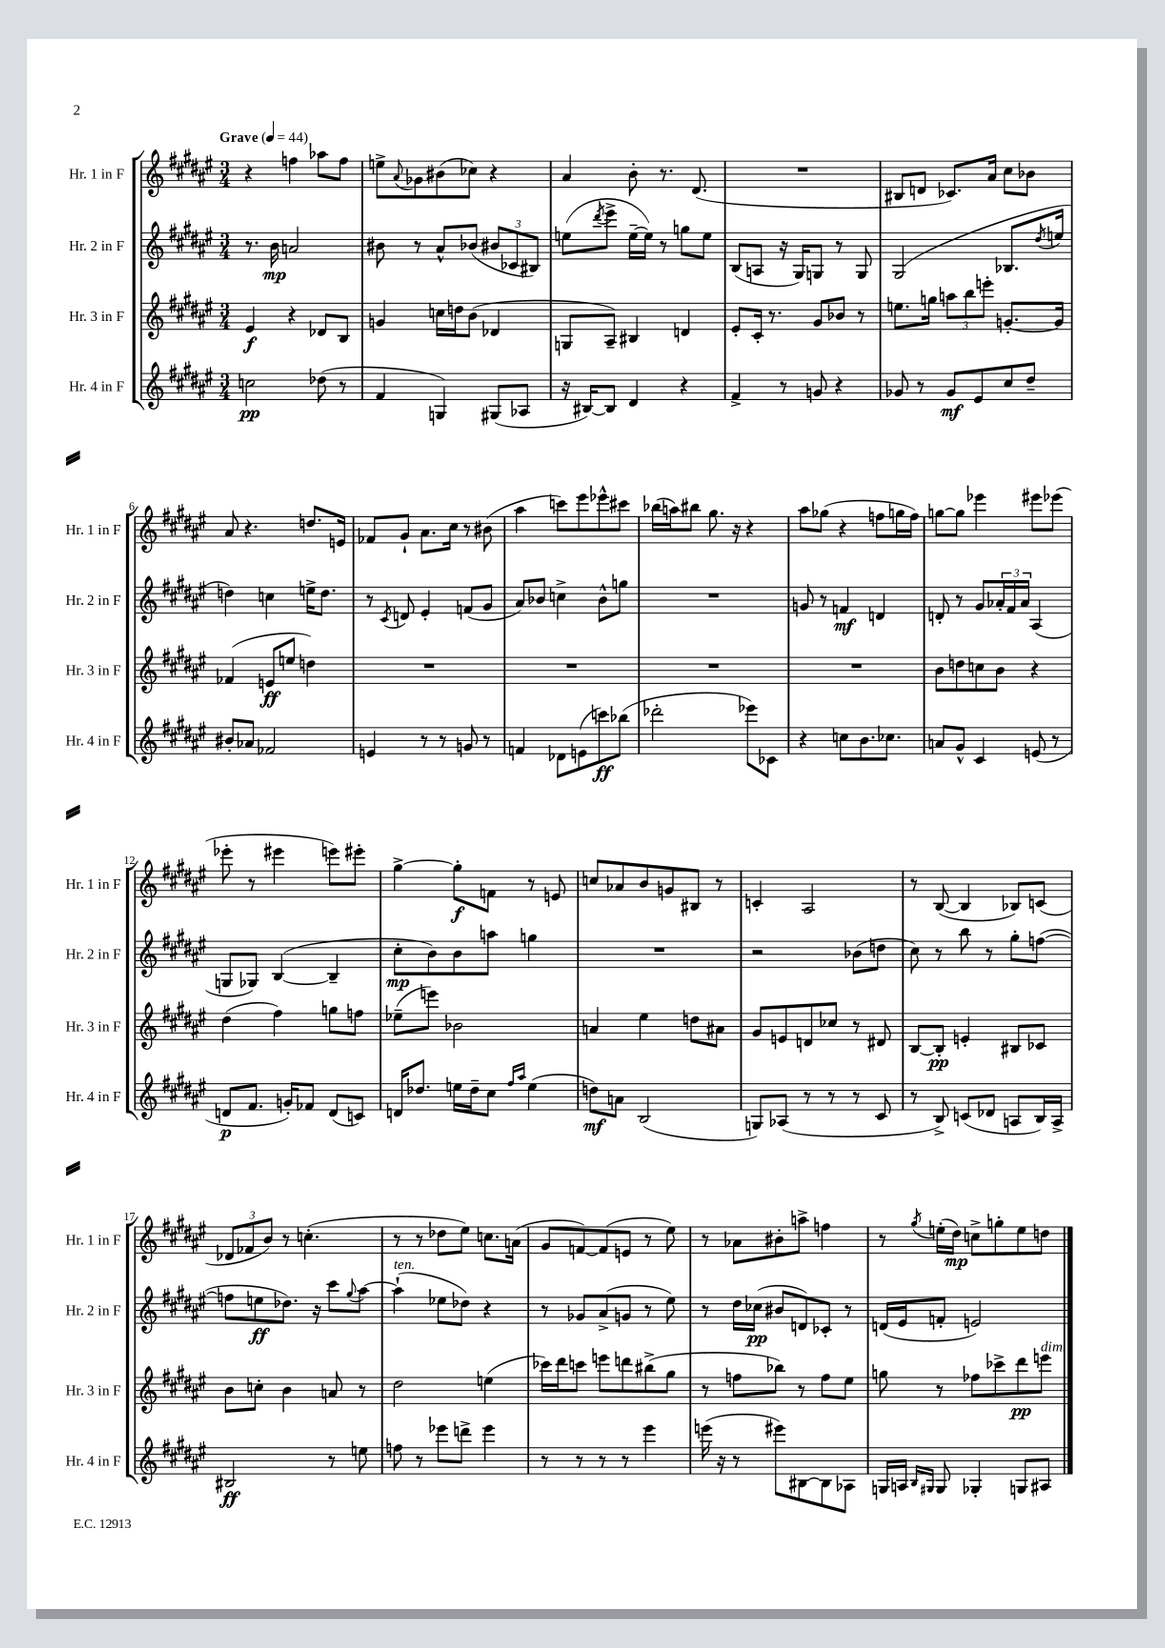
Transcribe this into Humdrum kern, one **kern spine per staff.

**kern	**kern	**kern	**kern
*staff4	*staff3	*staff2	*staff1
*clefG2	*clefG2	*clefG2	*clefG2
*k[f#c#g#d#a#e#]	*k[f#c#g#d#a#e#]	*k[f#c#g#d#a#e#]	*k[f#c#g#d#a#e#]
*M3/4	*M3/4	*M3/4	*M3/4
*MM44	*MM44	*MM44	*MM44
2cc	4e#	8.r	4r
.	.	16b	.
.	4r	2a	4ff
(8dd-	8d-	.	8aa-
8r	8B	.	8ff
=	=	=	=
4f#	4g	8b#	8ee^
.	.	.	8qqa#
.	.	8r	8g-
4G)	16cc	8a#^^	(8b#
.	16dd	.	.
.	(8b	(8b-	8cc-)
(8G#	4d-	12b#	4r
.	.	12c-	.
8A-	.	.	.
.	.	12B#)	.
=	=	=	=
16r	8G	(8ee	4a#
[16B#)	.	.	.
.	.	8qddd#	.
8B#]	8A#~)	8eee#^	.
4d#	4B#	[16ee~	8b'
.	.	16ee])	.
.	.	8r	8.r
4r	4d	8gg	.
.	.	.	(8.d#
.	.	8ee	.
=	=	=	=
4f#^	8e#'	(8B	2.r
.	16c#'	8A	.
.	8.r	.	.
8r	.	16r	.
.	.	16G#)	.
8g	8g#	8G	.
4r	8b-	8r	.
.	8r	8G	.
=	=	=	=
8g-	8.ee	(2G#	8B#
8r	.	.	8d
.	16gg	.	.
8g-	12aa	.	8.c-)
.	12bb	.	.
8e#	.	.	.
.	12eee'	.	.
.	.	.	16a#
8cc#	[8.g'	8.B-	8cc#
8dd#~	.	.	8b-
.	.	8qdd#	.
.	16g]	16ee	.
=	=	=	=
8b#'	(4f-	4dd)	8a#
8a-	.	.	4.r
2f-	8e	4cc	.
.	8ee	.	.
.	4dd)	16ee^	8.dd
.	.	8.dd	.
.	.	.	16e
=	=	=	=
4e	2.r	8r	8f-
.	.	8qc#	.
.	.	8d	8g#`
8r	.	4e#'	8.a#
8r	.	.	.
.	.	.	16cc#
8g	.	(8f	8r
8r	.	8g#	(8b#
=	=	=	=
4f	2.r	8a#)	4aa#
.	.	8b-	.
8d-	.	4cc^	8ccc)
(8e	.	.	8eee#
8ccc)	.	8b-^^	8eee-^^
(8bb-	.	8gg	8ccc#
=	=	=	=
2ddd-'	2.r	2.r	(16bb-
.	.	.	16aa)
.	.	.	8bb#
.	.	.	8.gg#
.	.	.	16r
8eee-)	.	.	4r
8c-	.	.	.
=	=	=	=
4r	2.r	8g	8aa#
.	.	8r	(8gg-
8cc	.	4f	4r
8.b	.	.	.
.	.	4d	8ff
8.cc-	.	.	.
.	.	.	16gg
.	.	.	16ff)
=	=	=	=
8a	8b	8d'	[8gg
8g#^^	8dd	8r	8gg]
4c#	8cc	8g#	4eee-
.	8b	24a-'	.
.	.	24f#	.
.	.	24a-	.
(8e	4r	(4A#	8eee#
8r	.	.	(8eee-
=	=	=	=
8d	(4dd#	8G	8eee-'
8.f#	.	8G-)	8r
.	4ff#)	([4B	4eee#
16g')	.	.	.
8f-	.	.	.
(8d	8gg	4B~]	8eee)
8c)	8ff	.	8eee#'
=	=	=	=
16d	(8ee-~	8cc#'	[4gg#^
8.dd-	.	.	.
.	8eee)	8b)	.
16ee	2b-	8b	8gg#']
16dd-~	.	.	.
8cc#	.	8aa	8f
16qqff#	.	.	.
16qqaa#	.	.	.
(4ee	.	4gg	8r
.	.	.	8e
=	=	=	=
8dd)	4a	2.r	8cc
8a	.	.	8a-
(2B	4ee#	.	8b
.	.	.	8g
.	8dd	.	8B#
.	8a#	.	8r
=	=	=	=
8G)	8g#	2r	4c'
(8A-	8e	.	.
8r	8d	.	2A#
8r	8cc-	.	.
8r	8r	(8b-	.
8c#	8d#	8dd	.
=	=	=	=
8r	[8B	8cc#)	8r
8B^)	8B']	8r	([8B
(8c	4e'	8bb	4B]
8d-	.	8r	.
8A	8B#	8gg#'	8B-)
16B)	8c-	([8ff	(8c
16A^	.	.	.
=	=	=	=
2B#	8b	8ff]	12d-
.	.	.	12f-
.	8cc'	8ee	.
.	.	.	12b)
.	4b	8.dd-)	8r
.	.	.	(4.cc'
.	.	16r	.
8r	8a	8ccc#	.
.	.	8qqgg#	.
8ee	8r	[8aa#	.
=	=	=	=
8ff	2dd#	(4aa#`]	8r
8r	.	.	8r
8eee-	.	8ee-	8dd-
8ddd^	.	8dd-)	8ee#)
4eee-	(4ee	4r	8.cc
.	.	.	(16a
=	=	=	=
8r	16ccc-)	8r	8g#
.	16ddd#	.	.
8r	8ccc	8g-	[8f)
8r	8eee	(8a#^	(8f]
8r	8ddd	8g	8e
4eee#	(8bb#^	8r	8r
.	8gg#	8ee#)	8ee#)
=	=	=	=
(16eee	8r	8r	8r
16r	.	.	.
8r	8ff	16dd#	8a-
.	.	(16cc-	.
8eee#)	8bb-)	8b#	8b#'
[8B#	8r	8d)	8aa^
8B#]	8ff	8c-'	4ff
8A-	8ee#	8r	.
=	=	=	=
16G	8gg	(16d	8r
16A	.	16e#	.
16qqB	.	.	.
16qqG#	.	.	8qgg#
8G#	8r	8f'	(16ee'
.	.	.	16dd#)
4G-'	8ff-	2e)	8cc^
.	8ccc-^	.	8gg'
8G	8ddd#	.	8ee
8A#	8eee	.	8dd
==	==	==	==
*-	*-	*-	*-
